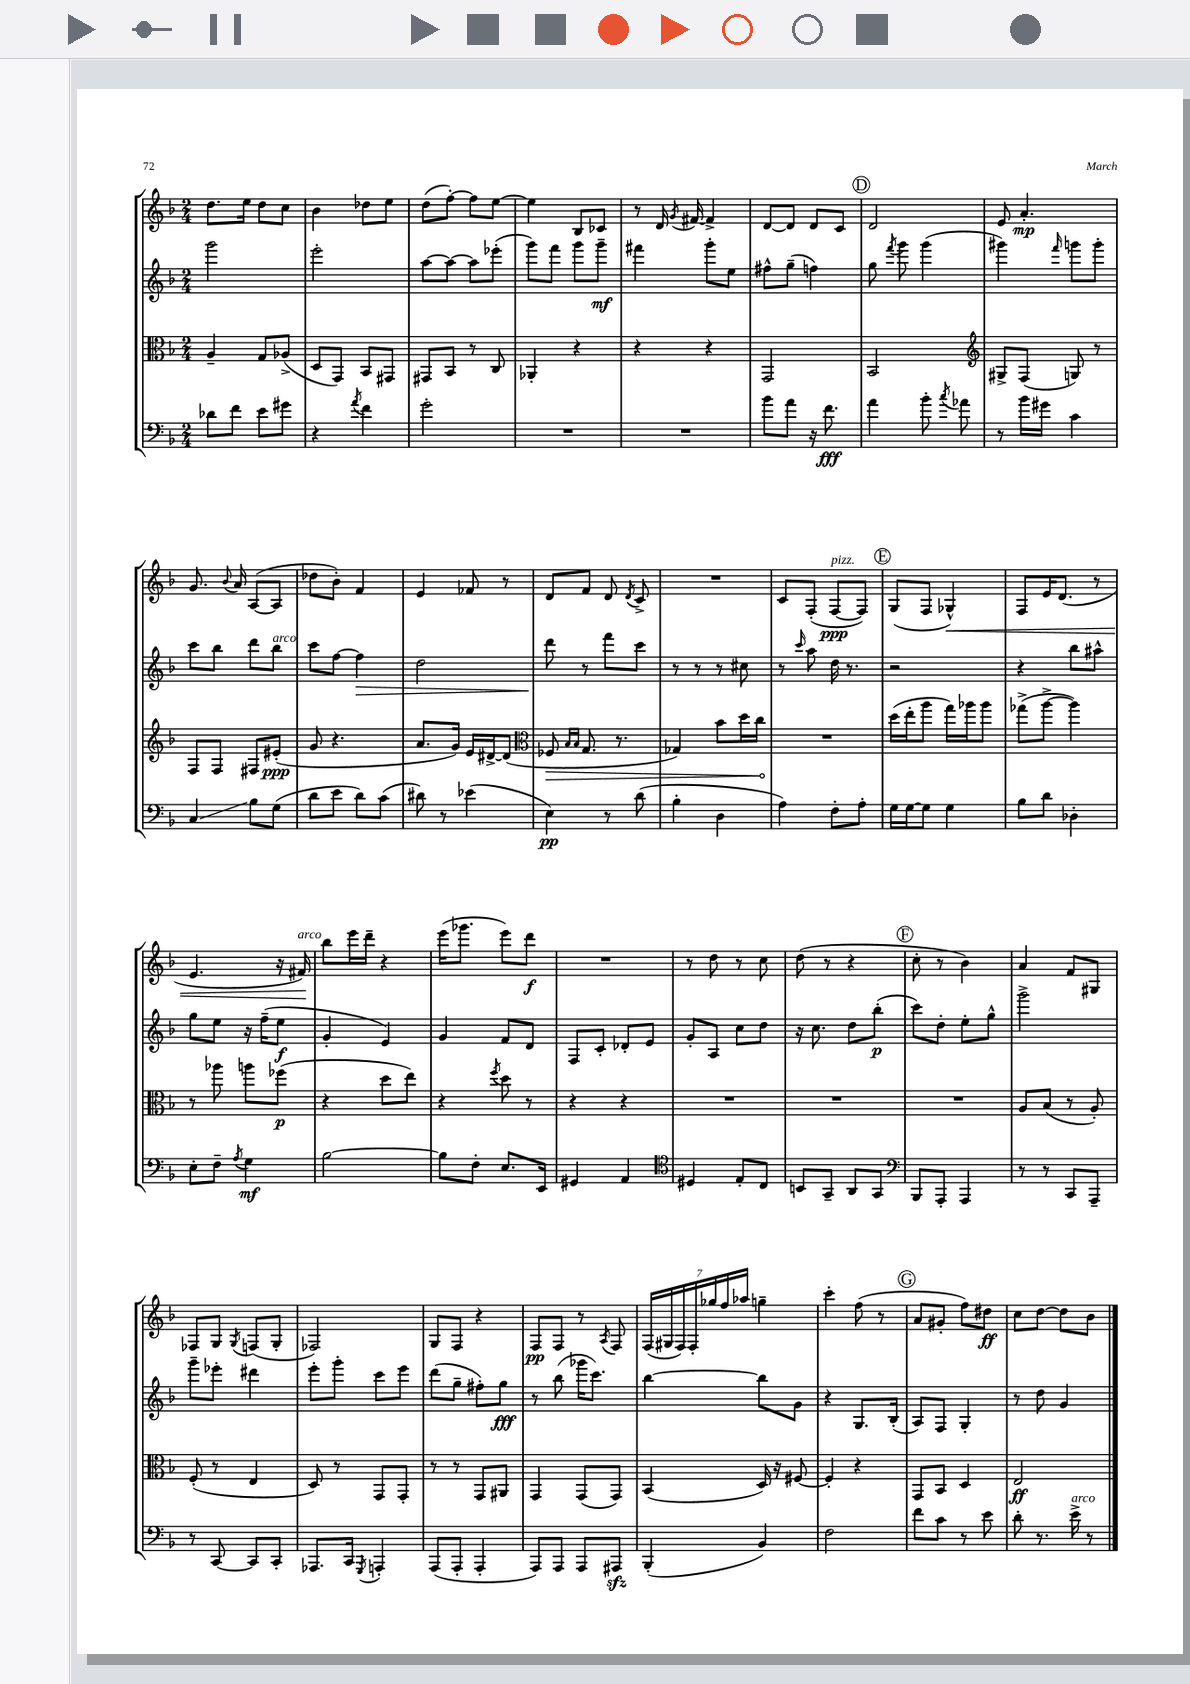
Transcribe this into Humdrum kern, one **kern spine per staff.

**kern	**kern	**kern	**kern
*staff4	*staff3	*staff2	*staff1
*clefF4	*clefC3	*clefG2	*clefG2
*k[b-]	*k[b-]	*k[b-]	*k[b-]
*M2/4	*M2/4	*M2/4	*M2/4
8d-	4A~	2ggg	8.dd
8f	.	.	.
.	.	.	16ee
8e	8G	.	8dd
8g#	(8A-^	.	8cc
=	=	=	=
4r	8D	2eee'	4b-
.	8GG)	.	.
8qa	.	.	.
4f	8BB-	.	8dd-
.	8GG#	.	8ee
=	=	=	=
2g'	8GG#	[8aa	(8dd
.	8BB-	8aa_	[8ff')
.	8r	8aa]	8ff]
.	8C	(8eee-'	[8ee
=	=	=	=
2r	4AA-'	8ggg)	4ee]
.	.	8fff	.
.	4r	8ggg	8B-
.	.	8ggg~	8c-
=	=	=	=
2r	4r	4fff#	8r
.	.	.	16d
.	.	.	8qg
.	.	.	[16f#
.	4r	8ggg'	4f#^]
.	.	8ee	.
=	=	=	=
8b-	2GG	8ff#^^	[8d
8a	.	(8gg~	8d]
16r	.	4ff)	8d
8.f	.	.	.
.	.	.	8c
=	=	=	=
4a	2BB-	8gg	2d
.	.	8qfff	.
.	.	8ggg	.
8b-'	.	(4ggg	.
8qcc	.	.	.
8a-	.	.	.
=	=	=	=
*	*clefG2	*	*
8r	8G#^	4ggg#)	8e
16b-	(8F	.	4.a'
16g#	.	.	.
.	.	16qqfff	.
4c	8G)	8ggg	.
.	8r	8ggg'	.
=	=	=	=
4C	8F	8ccc	8.g
.	8F	8bb-	.
.	.	.	8qqb-
.	.	.	16a
8B-	8F#	8ddd	([8A
(8G	(8e#'	8bb-	8A]
=	=	=	=
8d	8g	8ccc	8dd-
8e	4.r	[8ff	8b-')
8d)	.	4ff]	4f
(8c	.	.	.
=	=	=	=
8d#)	8.a	2dd	4e
8r	.	.	.
.	16g)	.	.
(4e-	16e	.	8f-
.	[16d#^	.	.
.	(8d#]	.	8r
=	=	=	=
*	*clefC3	*	*
4E)	8F-	8ddd	8d
.	16qqB-	.	.
.	16qqB-	.	.
.	8.G	8r	8f
8r	.	8fff	8d
.	8.r	.	.
.	.	.	8qd
(8d	.	8ccc	8c^
=	=	=	=
4B-'	4G-)	8r	2r
.	.	8r	.
4D	8b-	8r	.
.	16dd	8cc#	.
.	16cc	.	.
=	=	=	=
4A)	2r	8r	8c
.	.	16qqccc	.
.	.	8aa	(8F'
8F'	.	16dd	[8F
.	.	8.r	.
8A'	.	.	8F])
=	=	=	=
16G	(16dd	2r	(8G
[16G	16ee'	.	.
8G]	8aa	.	8F
4G	16gg)	.	4G-^^)
.	16aa-	.	.
.	8aa-	.	.
=	=	=	=
8B-	(8gg-^	4r	8F
8d	[8aa^	.	16e
.	.	.	(8.d
4D-'	4aa])	8bb-	.
.	.	8aa#^^	8r
=	=	=	=
8E'	8r	8gg	4.e
8F~	8aa-	8ee	.
8qA	.	.	.
4G	8aa	16r	.
.	.	(16ff~	.
.	(8ff-	8ee	16r
.	.	.	16f#)
=	=	=	=
[2B-	4r	4g'	8bb-
.	.	.	16eee
.	.	.	16ddd~
.	8dd	4e)	4r
.	8ee)	.	.
=	=	=	=
8B-]	4r	4g	(16eee
.	.	.	8.ggg-
8F'	.	.	.
.	8qff	.	.
8.E	8dd	8f	8eee)
.	8r	8d	8ddd
16EE	.	.	.
=	=	=	=
4GG#	4r	8F	2r
.	.	8c'	.
4AA	4r	8d-'	.
.	.	8e	.
=	=	=	=
*clefC4	*	*	*
4D#	2r	8g'	8r
.	.	8A	8dd
8E'	.	8cc	8r
8C	.	8dd	8cc
=	=	=	=
8BB	2r	16r	(8dd
.	.	8.cc	.
8GG~	.	.	8r
8AA	.	8dd	4r
8GG	.	(8bb-'	.
=	=	=	=
*clefF4	*	*	*
8BBB-	2r	8ccc)	8cc'
8AAA'	.	8dd'	8r
4AAA	.	8ee'	4b-)
.	.	8gg^^	.
=	=	=	=
8r	8A	2ggg^	4a
8r	(8B-	.	.
8CC	8r	.	8f
8AAA~	8A')	.	8G#
=	=	=	=
8r	(8F'	8ggg~	8F-
[8CC	8r	8eee-'	8G
.	.	.	8qG
8CC]	4E	4ddd#	(8F
8CC'	.	.	8G'
=	=	=	=
8.AAA-	8D)	8eee'	2F-)
.	8r	8ggg'	.
16CC	.	.	.
8qGGG	.	.	.
4AAA'	8GG	8ccc	.
.	8GG'	8eee	.
=	=	=	=
(8AAA	8r	(8ddd	8G
8AAA'	8r	8gg~	8F
4AAA'	8GG	8ff#')	4r
.	8AA#	8gg	.
=	=	=	=
8AAA)	4GG	8r	8F
8AAA	.	(8bb-	8F
8AAA	(8GG	16ggg-	8r
.	.	8.ccc)	.
.	.	.	8qA
8AAA#	8GG)	.	8F
=	=	=	=
(4BBB-'	(4BB-	[4bb-	(28F
.	.	.	28G#
.	.	.	28F)
.	.	.	28F'
.	.	.	28gg-
.	.	.	28ff
.	.	.	28aa-
4BB-)	16D)	8bb-]	4gg~
.	16r	.	.
.	[8F#	8g	.
=	=	=	=
2F	4F#']	4r	4ccc'
.	4r	8.G	(8ff
.	.	.	8r
.	.	(16B-'	.
=	=	=	=
8f	8GG	8A)	8a
8c	8BB-	8F	8g#'
8r	4D	4G'	8ff)
8e	.	.	8dd#
=	=	=	=
8d'	2E	8r	8cc
8.r	.	8dd	[8dd
.	.	4g	8dd]
16e^	.	.	.
8r	.	.	8b-
==	==	==	==
*-	*-	*-	*-
